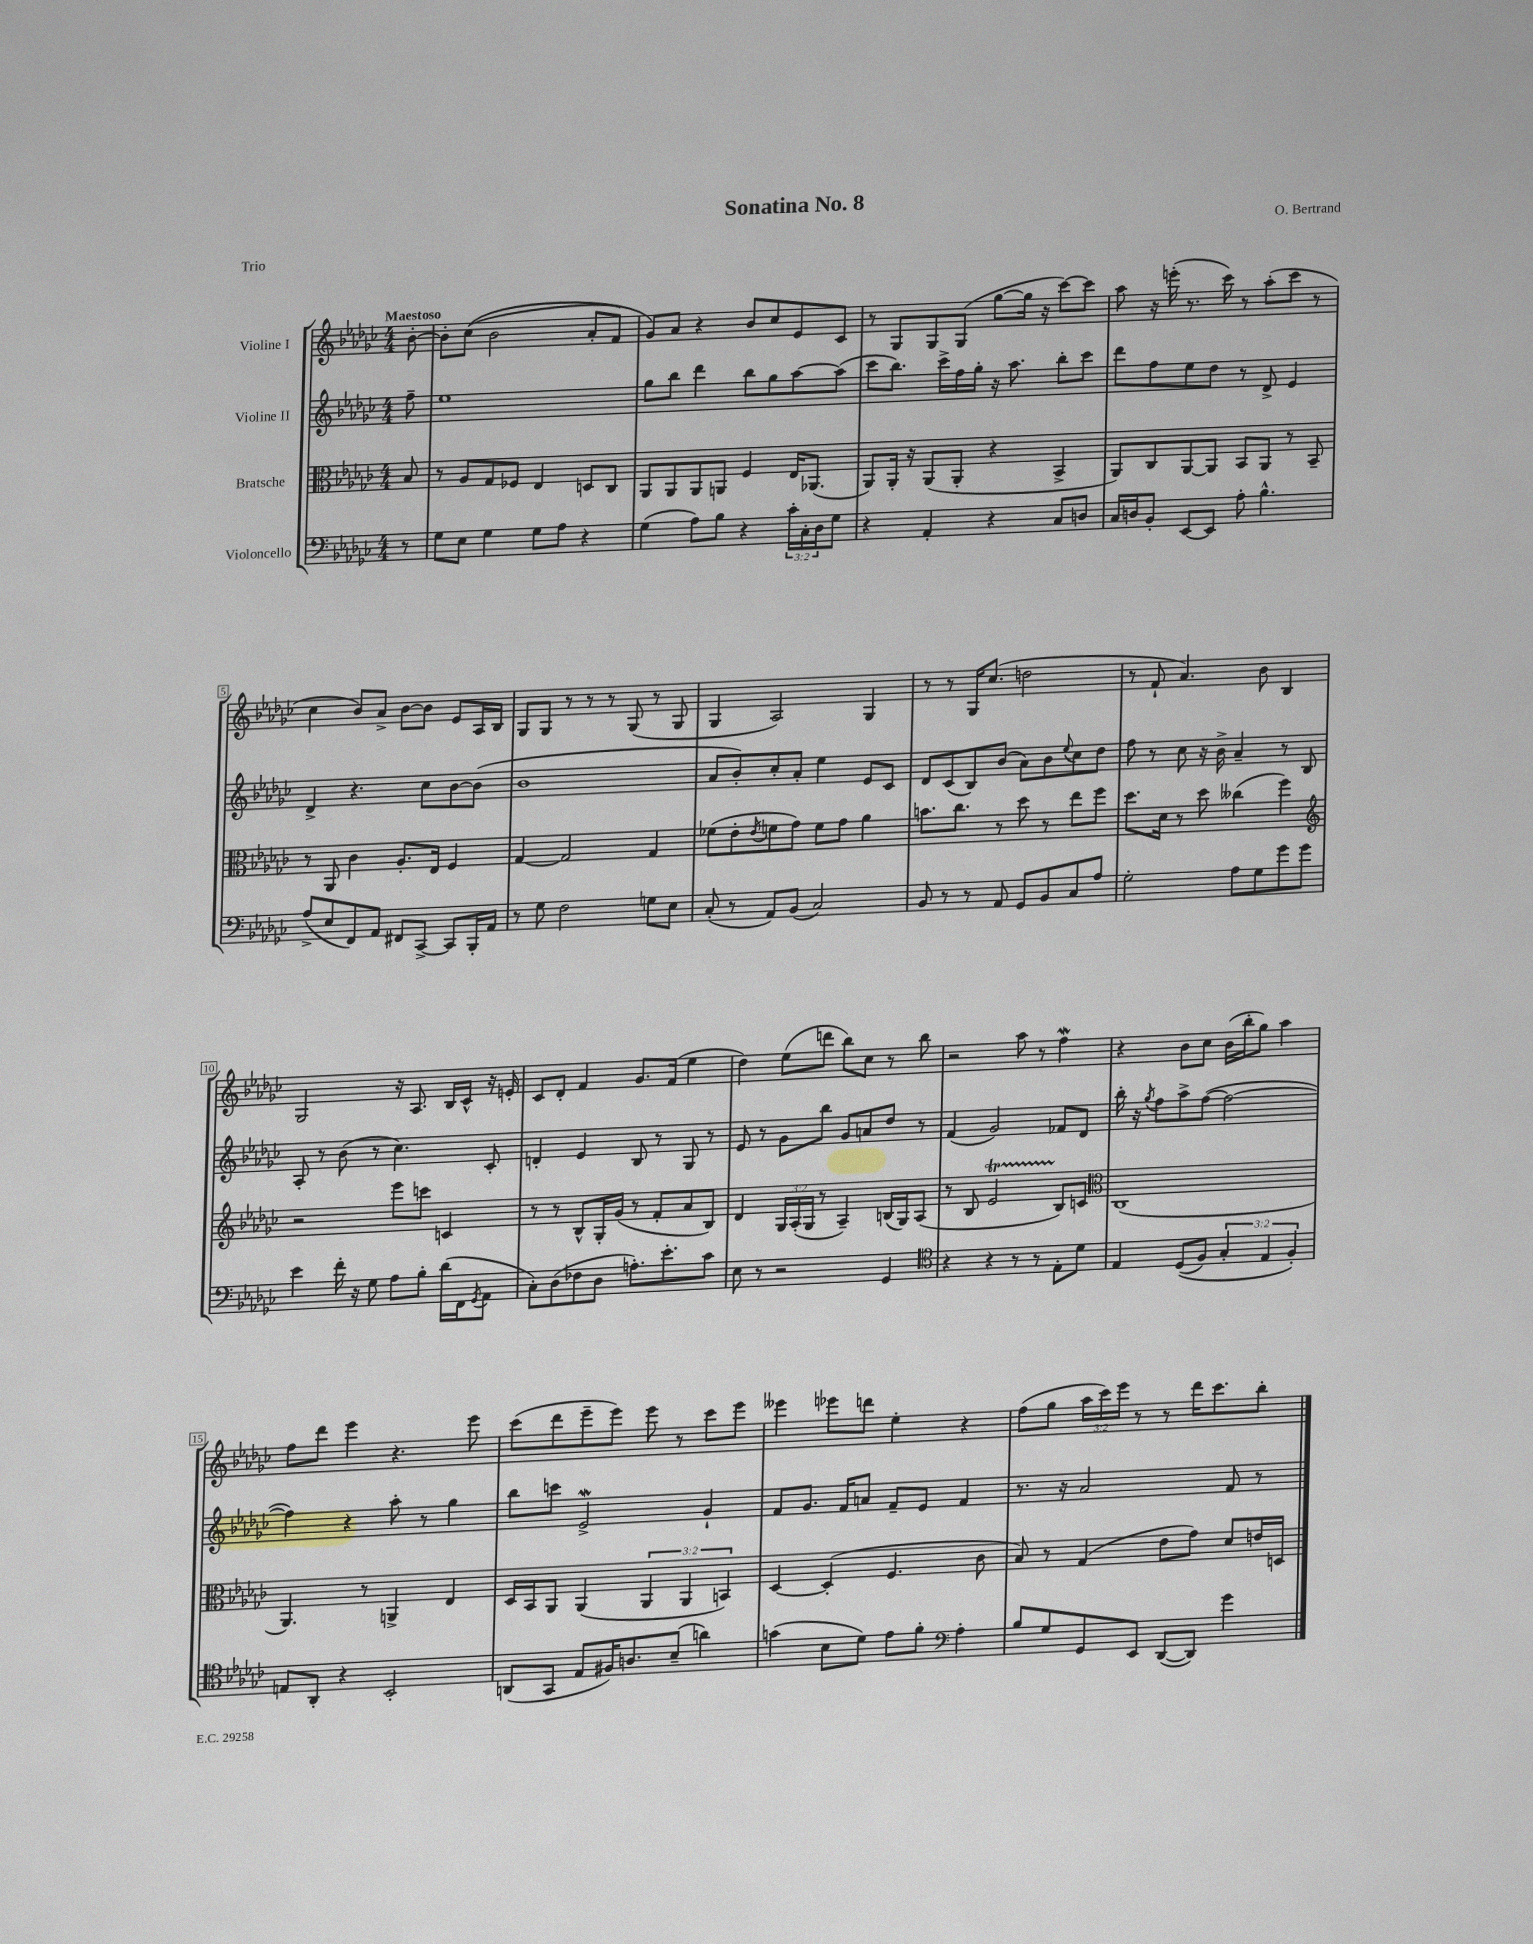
\header { title = "Sonatina No. 8" composer = "O. Bertrand" piece = "Trio" }
<<
\new StaffGroup <<
\new Staff = "s0" \with { instrumentName = "Violine I" } {
    \clef treble \key ges \major \numericTimeSignature \time 4/4 \override Staff.TupletNumber.text = #tuplet-number::calc-fraction-text \partial 8 \tempo "Maestoso"
    bes'8~-. |
    bes'8-. ces''8(\( bes'2 aes'8-. f'8) |
    ges'8\) aes'8 r4 bes'8 ces''8 ees'8 ces'8 |
    r8 ges8 ges8 ges8( ges''8~ ges''16 r16 ces'''8~) ces'''8 |
    aes''8 r16 e'''16-.( r8. ces'''16) r8 aes''8-.( ces'''8 r8 |
    ces''4 bes'8) aes'8-> bes'8~ bes'8 ees'8 aes16 bes16 |
    ges8 ges8 r8 r8 r8 ges8( r8 ges8 |
    ges4 aes2) ges4 |
    r8 r8 ges16 ces''8.( d''2 |
    r8 f'8-! aes'4.) bes'8 bes4 |
    ges2 r16 aes8. bes16 ces'16-^ r16 e'16-. |
    ces'8 des'8-. f'4 ges'8. f'16( ees''4 |
    des''4) ees''8( d'''8 bes''8) ces''8 r8 bes''8 |
    r2 aes''8 r8 f''4\mordent |
    r4 bes'8 ces''8 bes'16( bes''16-. ges''8) aes''4 |
    f''8 des'''8 ees'''4 r4. ees'''8 |
    ces'''8( des'''8 ees'''8-- ees'''8) ees'''8 r8 ces'''8 ees'''8 |
    eeses'''4 ees'''8 d'''8 ees''4-. r4 |
    f''8( ges''8 \tuplet 3/2 { aes''16 ces'''16) ees'''16 } r8 r8 des'''16 ces'''8. bes''8-. \bar "|." |
}
\new Staff = "s1" \with { instrumentName = "Violine II" } {
    \clef treble \key ges \major \numericTimeSignature \time 4/4 \partial 8
    f''8-- |
    ees''1 |
    ges''8 bes''8 des'''4 bes''8 ges''8 aes''8~ aes''8( |
    ces'''8 bes''8.) ces'''16-> f''16 ges''16-. r16 aes''8. bes''8-. ces'''8 |
    des'''8 f''8 ees''8 des''8 r8 des'8-> ees'4 |
    des'4-> r4. ces''8 bes'8~ bes'8( |
    bes'1 |
    aes'8 bes'8-.) ces''8-. aes'8-. ees''4 ees'8 ces'8 |
    des'8 ces'8( bes8) bes'8( aes'8) bes'8 \appoggiatura { ees''8 } ces''8 des''8 |
    f''8 r8 ces''8 r16 bes'16-> aes'4-- r8 bes8 |
    aes8-. r8 bes'8( r8 ces''4.) ces'8-. |
    d'4-. ees'4 bes8 r8 ges8 r8 |
    ees'8 r8 ges'8 bes''8 ges'8 a'8 des''8 r8 |
    f'4( ges'2) fes'8 des'8 |
    bes''16-. r16 \acciaccatura { ges''8 } f''8 aes''8-> f''8~( f''2~ |
    f''4) r4 aes''8-. r8 ges''4 |
    bes''8 c'''8 ees'2->\mordent ges'4-! |
    f'8 ges'8. f'16 a'8 f'8-- ees'8 f'4 |
    r8. r16 aes'2 f'8 r8 \bar "|." |
}
\new Staff = "s2" \with { instrumentName = "Bratsche" } {
    \clef alto \key ges \major \numericTimeSignature \time 4/4 \override Staff.TupletNumber.text = #tuplet-number::calc-fraction-text \partial 8
    bes8 |
    r8 aes8 ges8 fes8 ees4 d8 ces8 |
    aes,8 aes,8 aes,8 a,8 f4 ees16 aes,8.( |
    aes,8) aes,16-. r16 aes,8( aes,8-. r4 bes,4-> |
    aes,8) ces8 aes,8~ aes,8 bes,8 aes,8 r8 bes,8-- |
    r8 aes,8 ces'4 aes8.-. ees16 f4 |
    ges4~ ges2 ges4 |
    fes'8( ees'8-. \acciaccatura { ees'8 } f'8 ges'8) f'8 ges'8 aes'4 |
    b'8. ces''8. r8 des''8 r8 ees''8 f''8 |
    des''8. des'16 r8 des''8 ceses''4( f''4) |
    \clef treble r2 ees'''8 c'''8 c'4 |
    r8 r8 bes8-^ ges16-. ges'16( r8 f'8-. aes'8 bes8) |
    des'4 \tuplet 3/2 { ges16 aes16-.( ges16 } r8 aes4--) b16( ges16) aes8( |
    r8 bes8 ees'2\startTrillSpan bes8\stopTrillSpan) c'8 |
    \clef alto ces1( |
    aes,4.) r8 a,4-> ees4 |
    des16 bes,16 aes,8 aes,4( \tuplet 3/2 { aes,4 aes,4 b,4) } |
    des4~ des4-.( f4. ces'8 |
    bes8) r8 ges4( ees'8 ges'8) des'8 e'16 d16 \bar "|." |
}
\new Staff = "s3" \with { instrumentName = "Violoncello" } {
    \clef bass \key ges \major \numericTimeSignature \time 4/4 \override Staff.TupletNumber.text = #tuplet-number::calc-fraction-text \partial 8
    r8 |
    ges8 ees8 ges4 ges8 aes8 r4 |
    ges4( aes8) bes8 r4 \tuplet 3/2 { ces'16-. ces16-. des16 } ges8 |
    r4 aes,4-. r4 ces8 d8 |
    ces16 d16 bes,8-. ees,8~ ees,8 aes8-. bes4.-^ |
    aes8->( ees8 f,8) aes,8 fis,8 ces,8~-> ces,8 bes,,16-. aes,16 |
    r8 ges8 f2 g8 ees8 |
    ces8-.( r8 aes,8) bes,8( ces2) |
    bes,8 r8 r8 aes,8 ges,8 bes,8 ces8 aes8 |
    ges2-. aes8 ges8 ges'8 ges'8 |
    ees'4 f'16-. r16 ges8 aes8 bes8-. des'16( f,16 \acciaccatura { ges,8 } aes,8 |
    ces8-.) des8( fes8 des8 a8.-.) ees'8.-. ces'8 |
    ees8 r8 r2 ges,4 |
    \clef tenor r4 r4 r8 r8 ees8-. des'8 |
    ees4 des8(\( f8) \tuplet 3/2 { ges4-. ees4 f4-.\) } |
    e8 aes,8-. r4 bes,2-. |
    a,8( ges,8 ees8 fis16) a8. bes8--( a'4) |
    g'4( bes8 des'8) ees'8 f'8-. \clef bass aes4-. |
    bes8 ges8 ges,8 ees,8 des,8~( des,8) ges'4 \bar "|." |
}
>>
>>
\layout { \context { \Score \override BarNumber.stencil = #(make-stencil-boxer 0.1 0.3 ly:text-interface::print) } }
